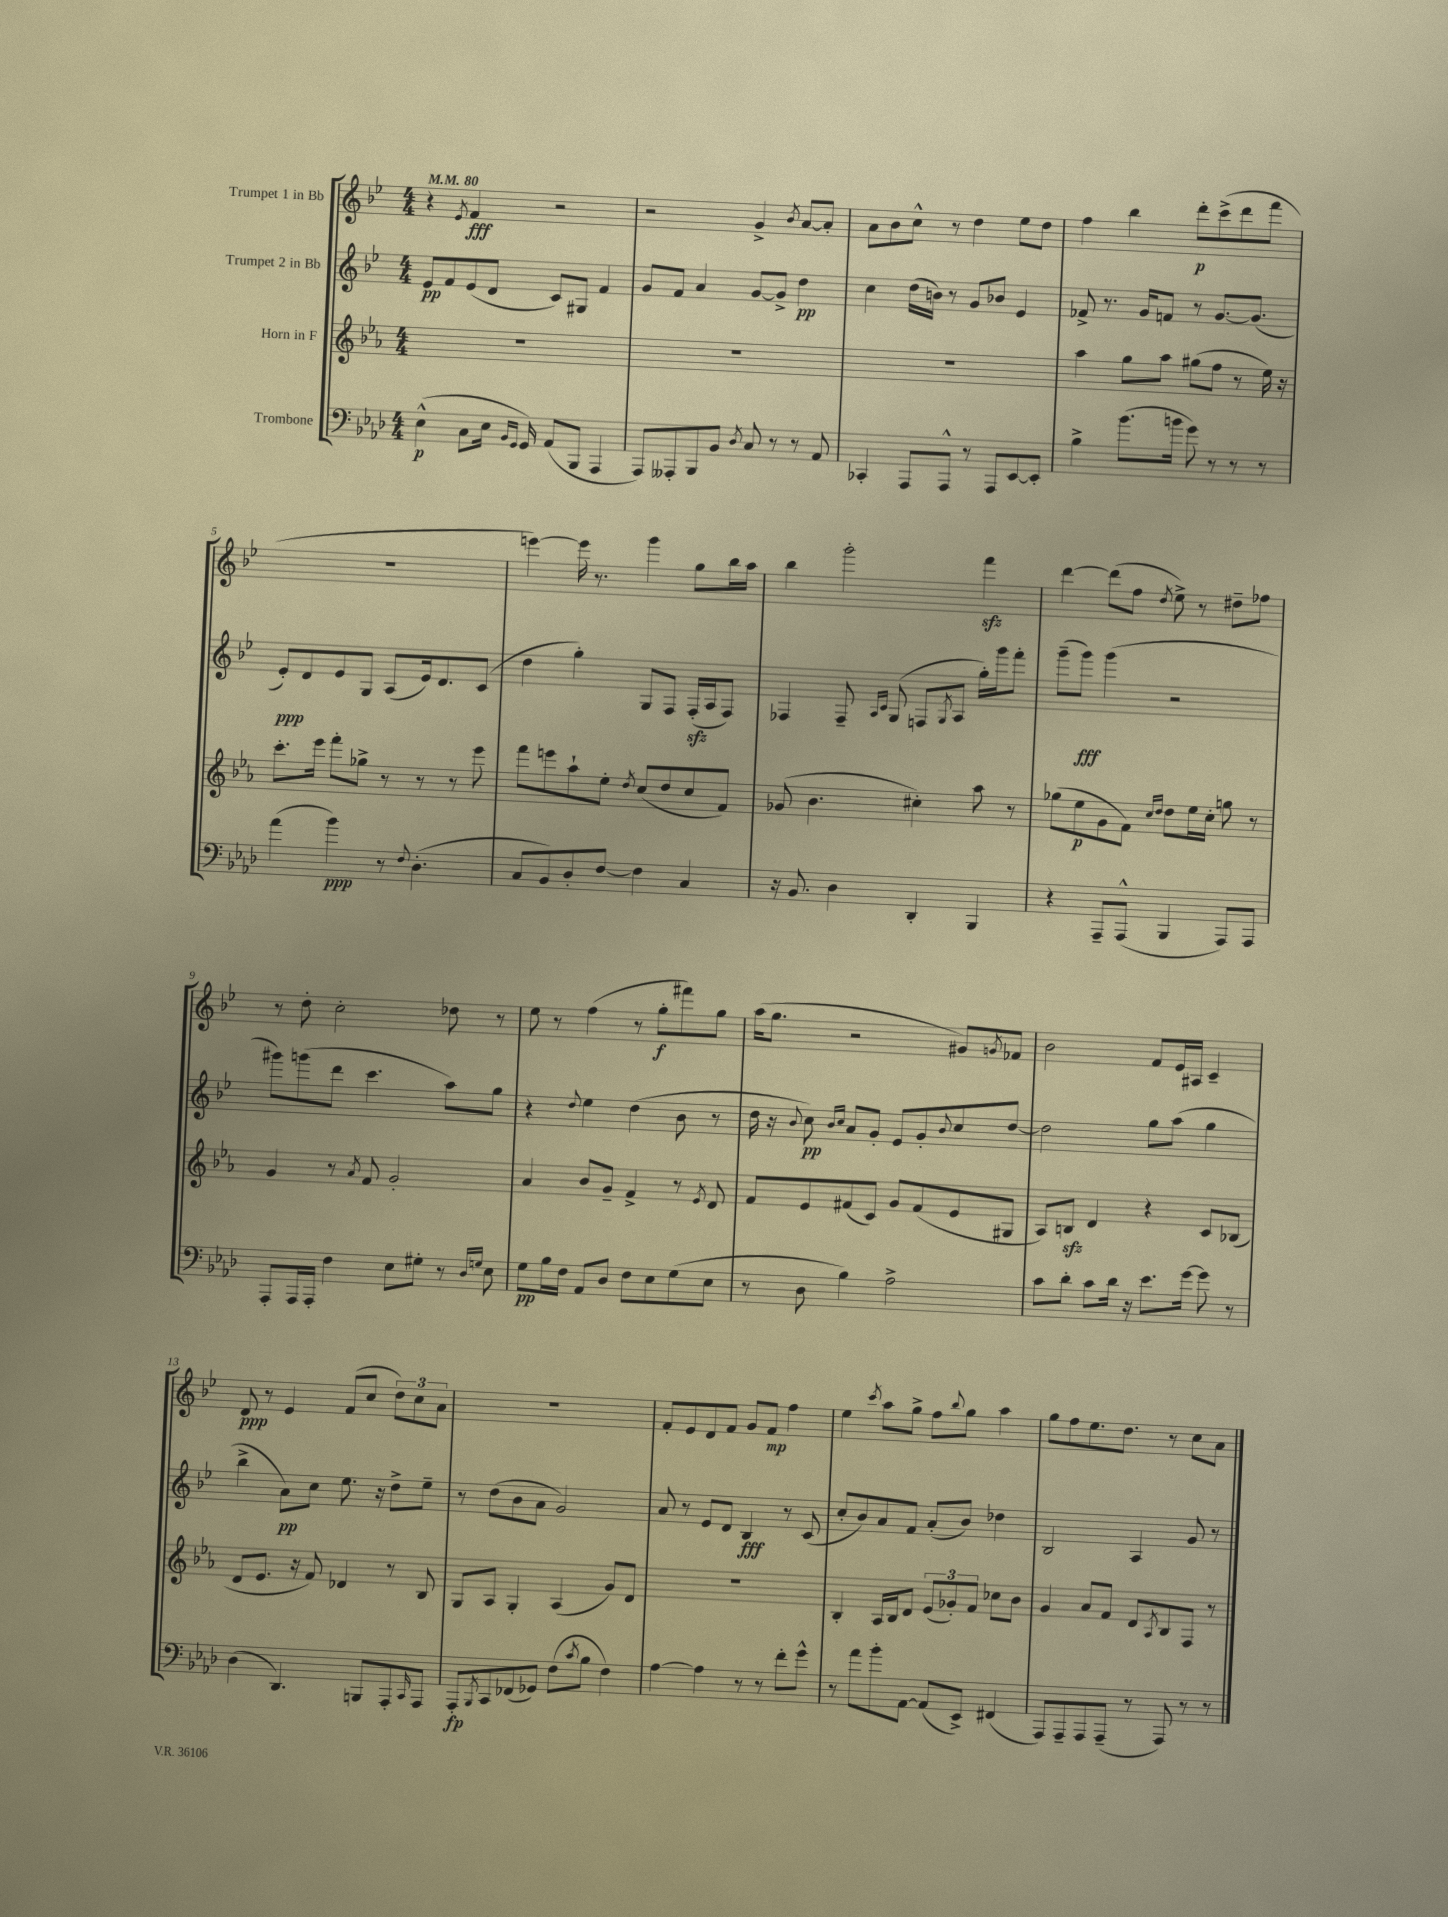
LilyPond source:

<<
\new StaffGroup <<
\new Staff = "s0" \with { instrumentName = "Trumpet 1 in Bb" } {
    \clef treble \key bes \major \numericTimeSignature \time 4/4 \tempo 4 = 80
    r4 \acciaccatura { ees'8 } f'4\fff r2 |
    r2 g'4-> \acciaccatura { bes'8 } a'8~ a'8-. |
    a'8 bes'8 c''8-^ r8 d''4 ees''8 d''8 |
    f''4 bes''4 d'''8-.\p c'''8->( d'''8 f'''8 |
    R1 |
    e'''4~) e'''16 r8. g'''4 g''8 bes''16 a''16 |
    bes''4 g'''2-. f'''4\sfz |
    d'''4~ d'''8( f''8 \acciaccatura { d''8 } ees''8->) r8 dis''8-- fes''8 |
    r8 d''8-. c''2-. des''8 r8 |
    ees''8 r8 f''4( r8 g''8-.\f fis'''8) g''8 |
    a''16( g''8. r2 gis'8) \acciaccatura { g'8 } fes'8 |
    bes'2 f'8 ees'16 ais16 c'4-- |
    d'8\ppp r8 ees'4 f'8( c''8 \tuplet 3/2 { d''8) c''8 a'8 } |
    R1 |
    f'8-. ees'8 d'8 f'8 g'8 f'8\mp f''4 |
    ees''4 \acciaccatura { c'''8 } a''8 g''8-> f''8 \appoggiatura { bes''8 } g''8 a''4 |
    g''8 f''8 ees''8. d''8. r8 c''8 a'8 \bar "|." |
}
\new Staff = "s1" \with { instrumentName = "Trumpet 2 in Bb" } {
    \clef treble \key bes \major \numericTimeSignature \time 4/4
    ees'8\pp f'8 ees'8( d'8 c'8) gis8 f'4 |
    g'8 f'8 a'4 g'8~ g'8-> d''4\pp |
    c''4 d''16( b'16) r8 g'8 bes'8 ees'4 |
    fes'8-> r8. g'16 f'8 r8 g'8.~ g'8.( |
    ees'8-.\ppp) d'8 ees'8 g8 a8( ees'16) d'8. c'8( |
    d''4 g''4-.) g8 f8 f16-.\sfz( a16 f8) |
    fes4 fes8-- \grace { a16 c'16 } g8( f8 \acciaccatura { g8 } a8 g''16-.) g'''16 f'''8-. |
    g'''8--( g'''8\fff) g'''4( r2 |
    gis'''8) g'''8( d'''8 c'''4. a''8) g''8 |
    r4 \appoggiatura { d''8 } ees''4 d''4( bes'8 r8 |
    d''16 r16 \appoggiatura { bes'8 } c''8\pp) \grace { bes'16 c''16 } a'8 g'8-. ees'8 g'8-. \appoggiatura { bes'8 } c''8 d''8~ |
    d''2 g''8 a''8( g''4 |
    bes''4-> a'8\pp) c''8 ees''8. r16 d''8-> ees''8-- |
    r8 d''8( bes'8 a'8 g'2) |
    a'8 r8 ees'8 d'8 bes4\fff r8 c'8( |
    c''8-. bes'8) a'8 f'8 a'8-.( bes'8) des''4 |
    bes2 a4 g'8 r8 \bar "|." |
}
\new Staff = "s2" \with { instrumentName = "Horn in F" } {
    \clef treble \key ees \major \numericTimeSignature \time 4/4
    R1 |
    R1 |
    R1 |
    aes''4 g''8 aes''8 gis''8( f''8 r8 ees''16) r16 |
    c'''8.-. ees'''16 f'''8-. ges''8-> r8 r8 r8 ees'''8 |
    f'''8 e'''8 aes''8-! ees''8-. \acciaccatura { d''8 } c''8( d''8 c''8 f'8) |
    ges'8( bes'4. cis''4-.) aes''8 r8 |
    ges''8( ees''8\p g'8 f'8) \grace { c''16 d''16 } d''8 ees''16 c''16-. g''8 r8 |
    g'4 r8 \acciaccatura { aes'8 } f'8 g'2-. |
    aes'4 bes'8 g'8-- f'4-> r8 \acciaccatura { ees'8 } d'8 |
    f'8 ees'8 fis'8( c'8) g'8 fis'8( ees'8 gis8 |
    aes8) b8\sfz d'4 r4 c'8 bes8( |
    d'8 ees'8. r16 f'8) des'4 r8 bes8 |
    g8 aes8 g4-. aes4( g'8) d'8 |
    R1 |
    bes4-. aes16 bes16 d'8 \tuplet 3/2 { ees'8( ges'8-.) f'8 } ces''8 bes'8 |
    g'4 aes'8 f'8 d'8 \acciaccatura { aes8 } bes8 f8 r8 \bar "|." |
}
\new Staff = "s3" \with { instrumentName = "Trombone" } {
    \clef bass \key aes \major \numericTimeSignature \time 4/4
    ees4-^\p( c8 ees16 \grace { bes,16 g,16 } g,16) aes,8( bes,,8 aes,,4 |
    aes,,8) aeses,,8-. bes,,8 bes,8 \acciaccatura { des8 } c8 r8 r8 aes,8 |
    ces,4-. aes,,8 aes,,8-^ r8 aes,,8 ees,8~ ees,8-. |
    bes4-> bes'8.( b'16 g'8) r8 r8 r8 |
    aes'4( bes'4\ppp) r8 \appoggiatura { f8 } des4.-.( |
    c8 bes,8) des8-. f8~ f4 c4 |
    r16 bes,8. des4 des,4-. bes,,4 |
    r4 aes,,8-- aes,,8-^( bes,,4 aes,,8) aes,,8 |
    aes,,8-. aes,,16 aes,,16-. f4 ees8 gis8-. r8 \grace { des16 g16 } ees8 |
    g8\pp bes16 f16 aes,8 des8 f8 ees8 g8( ees8 |
    r8 des8 bes4) aes2-> |
    c'8 des'8-. c'8 des'16 r16 ees'8. g'16~ g'8 r8 |
    des4( des,4.) b,,8 aes,,8-. \grace { c,16 } aes,,8 |
    aes,,8-.\fp \acciaccatura { bes,,8 } c,8 fes,8( ges,8) f8( \acciaccatura { c'8 } bes8 f4) |
    aes4~ aes4 r8 r8 f'8-. g'8-^ |
    r8 aes'8 bes'8-. aes,8~ aes,8( ees,8->) fis,4( |
    aes,,8) aes,,8-- aes,,8 aes,,8--( r8 aes,,8) r8 r8 \bar "|." |
}
>>
>>
